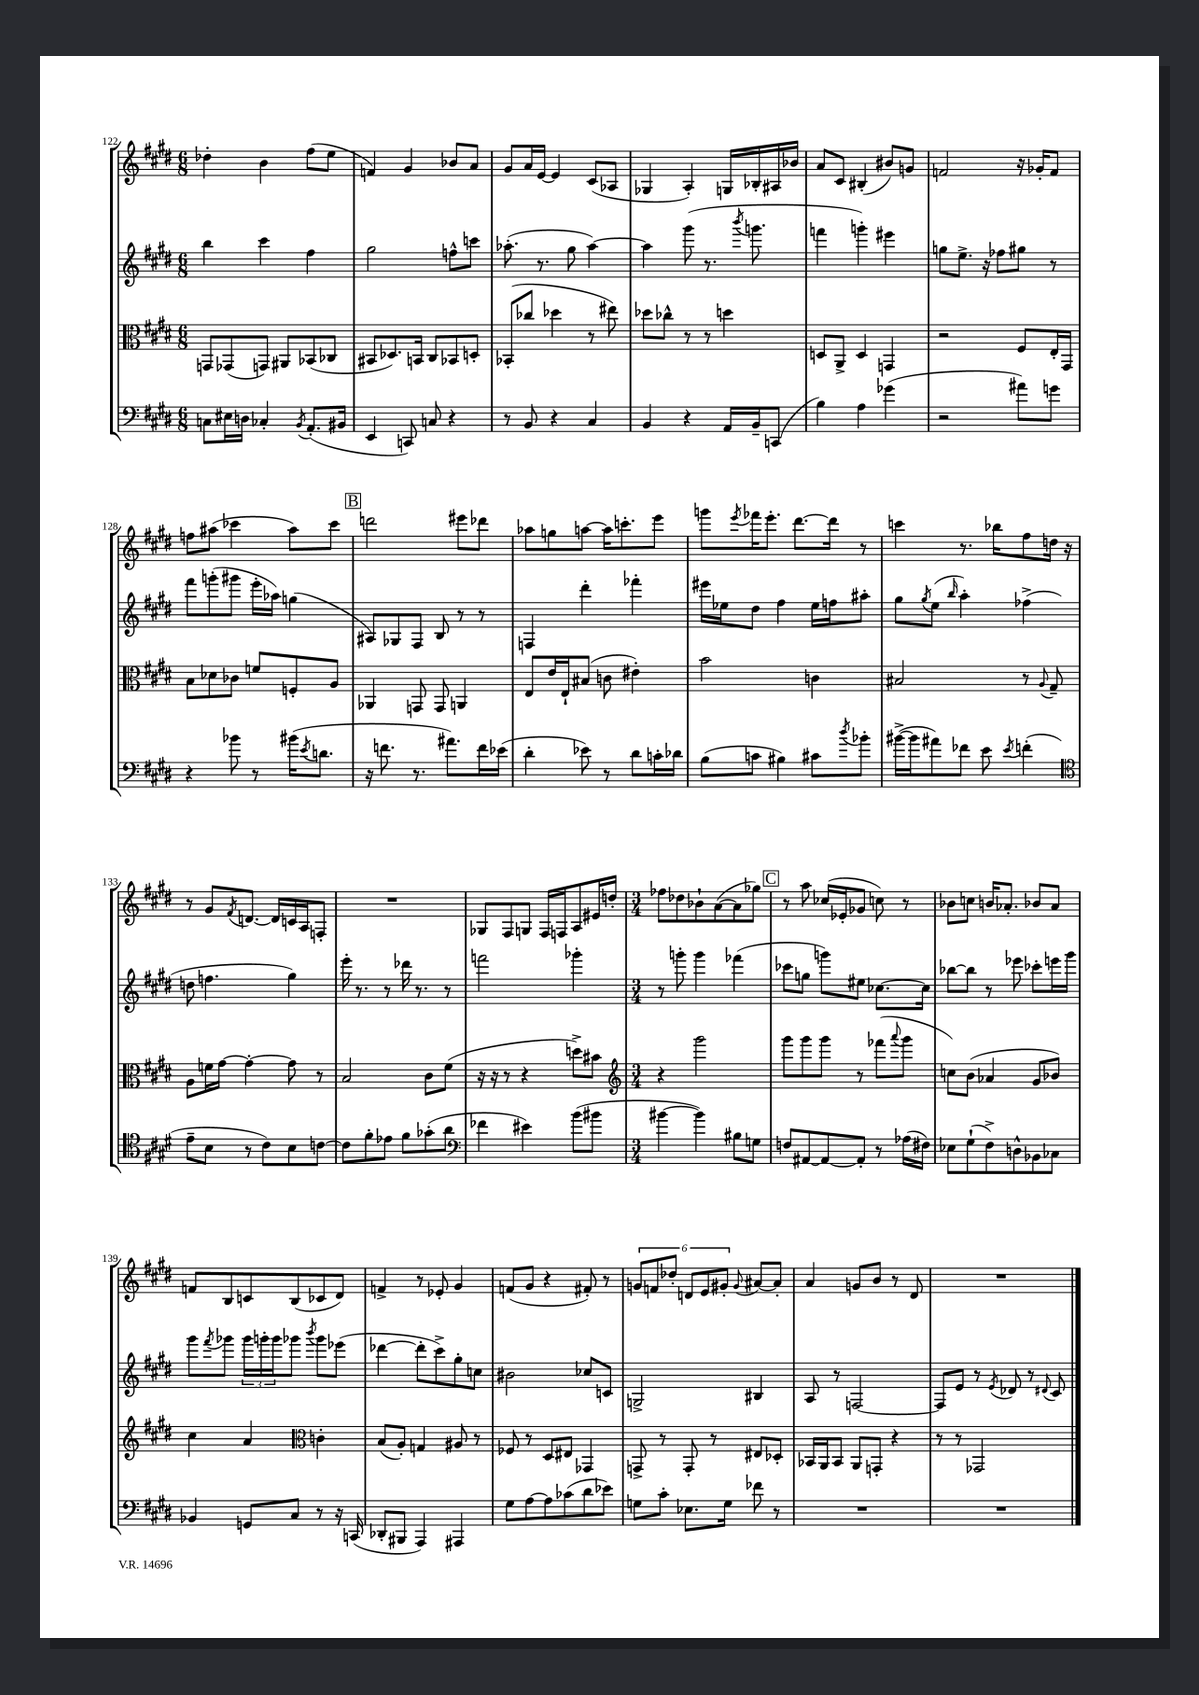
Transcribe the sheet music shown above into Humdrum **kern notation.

**kern	**kern	**kern	**kern
*staff4	*staff3	*staff2	*staff1
*clefF4	*clefC3	*clefG2	*clefG2
*k[f#c#g#d#]	*k[f#c#g#d#]	*k[f#c#g#d#]	*k[f#c#g#d#]
*M6/8	*M6/8	*M6/8	*M6/8
8C	8GG	4bb	4dd-'
16E#	(8GG-	.	.
16D	.	.	.
4C-'	8GG)	4ccc#	4b
.	8AA#	.	.
8qBB	.	.	.
(8.AA'	(8BB-	4ff#	(8ff#
.	8C-	.	8ee
16BB#	.	.	.
=	=	=	=
4EE	8BB#	2gg#	4f)
.	8.D-)	.	.
8CC)	.	.	4g#
.	16BB	.	.
8C	8C#	.	.
4r	8BB-	8ff^^	8b-
.	8D'	8ccc	8a
=	=	=	=
8r	(8BB-'	(8.aa-'	8g#
8BB	8cc-	.	16a
.	.	8.r	[16e
4r	4dd-	.	4e]
.	.	8gg#	.
4C#	8r	[4aa-)	(8c#
.	8ee#)	.	8A-
=	=	=	=
4BB	8dd-	4aa-]	4G-
.	8cc-^^	.	.
4r	8r	(8ggg#	4A')
.	8r	8.r	.
16AA	4dd	.	16G
.	.	8qbbb	.
16BB~	.	8.ggg	16B-'
(8CC	.	.	16A#
.	.	.	16b-
=	=	=	=
4B)	8D	4fff	8a
.	8AA^	.	8c#
4A	4D	4ggg')	(4B#'
(4g-	4GG	4eee#	8b#)
.	.	.	8g
=	=	=	=
2r	2r	8gg	2f
.	.	8.ee^	.
.	.	16r	.
.	.	8ff-	.
8a#)	8F#	8gg#	16r
.	.	.	16g-'
8g	16E'	8r	8f
.	16GG#	.	.
=	=	=	=
4r	8B	8fff#	8ff
.	8d-	(8ggg'	(8aa#
8b-	8c-	8ggg#	4ccc-
8r	8f	16eee'	.
.	.	16aa-)	.
(16b#	8F'	(4gg	8aa#)
8qe	.	.	.
8.d	.	.	.
.	8A	.	8ccc-
=	=	=	=
16r	4AA-	8A#)	2ddd
8.f	.	.	.
.	.	8G-	.
8.r	8GG	8F#	.
.	8GG	8B	.
8.a#)	.	.	.
.	4AA	8r	8eee#
16f	.	8r	8ddd-
(16e-	.	.	.
=	=	=	=
4d#'	8E	4F	8aa-
.	16e	.	8gg
.	16E`	.	.
8e-)	(8B#	4ddd#'	[8aa
8r	8c	.	16aa]
.	.	.	8.ccc'
8d#	4e#')	4fff-'	.
16c'	.	.	8eee
16d-	.	.	.
=	=	=	=
(8B	2b	16eee#	8ggg
.	.	16ee-	.
.	.	.	8qeee
8c	.	8dd#	16fff-
.	.	.	8.eee'
4B#)	.	4ff#	.
.	.	.	[8.ddd#
8c#	4c	16ee-	.
.	.	16ff	16ddd#]
8qdd#	.	.	.
8b-'	.	8aa#'	8r
=	=	=	=
([16b#^	2B#	8gg#	4ccc
16b#]	.	.	.
.	.	8qgg#	.
8a#)	.	(8ee	.
.	.	16qqbb	.
8f-	.	4aa')	8.r
8e	.	.	.
.	.	.	16bb-
8qe	.	.	.
(4f'	8r	(4ff-^	8ff#
.	8qqA	.	.
.	8G#~	.	16dd
.	.	.	16r
=	=	=	=
*clefC4	*	*	*
8e~	8A	8dd	8r
8B	16f	4.ff	8g#
.	[16g#	.	.
.	.	.	8qf#
8r	4g#'_	.	[8.d
8c#)	.	.	.
.	.	.	16d]
8B	8g#]	4gg#)	16c
.	.	.	16A
[8c	8r	.	8F'
=	=	=	=
8c]	2B	16eee'	2.r
.	.	8.r	.
8f#'	.	.	.
8e-	.	8r	.
8f#	.	16ddd-	.
.	.	8.r	.
(8g-'	8c#	.	.
8a	(8f#	8r	.
=	=	=	=
*clefF4	*	*	*
4f-	16r	2fff	8G-
.	16r	.	.
.	8r	.	8F#
4e#)	4r	.	8G
.	.	.	16F#
.	.	.	16F
(8b	8dd^)	4ggg-'	8A
8b#	8b#	.	16e#
.	.	.	16dd'
=	=	=	=
*	*clefG2	*	*
*M3/4	*M3/4	*M3/4	*M3/4
[4b#	4r	8r	8ff-
.	.	8ggg'	8dd-
4b#])	2ggg#	4ggg	8b-`
.	.	.	([8a
8B#	.	(4fff-	8a]
8G	.	.	8gg-)
=	=	=	=
8F	8ggg#	8ccc-	8r
[8AA#	8ggg#	8gg	8aa
8AA#_	8ggg#	8ggg)	(16cc-
.	.	.	16e-'
8AA#']	8r	8ee#	8g-
8r	(8fff-	[8.cc-	8cc)
.	8qqaaa	.	.
(16A-	8ggg#	.	8r
16F#)	.	16cc-]	.
=	=	=	=
8E-	8cc)	[8bb-	8b-
(8G#`	(8b	8bb-]	8cc
8F#^)	4a-	8r	16b
.	.	.	8.a-'
8D^^	.	8eee-	.
8BB-	8g#	8ccc-'	8b-
8C-	8b-)	16eee	8a-
.	.	16ggg#	.
=	=	=	=
4BB-	4cc#	8ggg#	8f
.	.	8qfff#	.
.	.	8ggg-	8B
8GG	4a	24ggg-	8c
.	.	24ggg'	.
.	.	24ggg	.
8C#	.	8ggg-	(8B
*	*clefC3	*	*
.	.	8qbbb	.
8r	4c'	8ggg-	8c-
16r	.	(8eee-	8d#)
(16CC	.	.	.
=	=	=	=
8DD-'	(8B	[4ddd-	4f^
8BBB#	8A')	.	.
4AAA)	4G	8ddd-']	8r
.	.	8ccc#^)	8e-'
4AAA#	8A#	8gg#'	4g#
.	8r	8cc	.
=	=	=	=
8G#	8F-	2b#	(8f
[8A	8r	.	8g#
8A]	8D#	.	4r
(8c-	8E#	.	.
8d#	4GG-	8cc-	8f#')
8e-)	.	8c	8r
=	=	=	=
8G	8GG^	2G^	12g
.	.	.	12f
8c#'	8r	.	.
.	.	.	12dd-'
8.E-	8GG'	.	12d
.	.	.	12e
.	8r	.	.
.	.	.	12g#'
16G	.	.	.
.	.	.	8qqg#
8f-	8E#	4B#	[8a#
8r	8D-'	.	8a#']
=	=	=	=
2.r	16BB-	8A	4a
.	16AA	.	.
.	8BB-	8r	.
.	8AA	[2F	8g
.	8GG'	.	8b
.	4r	.	8r
.	.	.	8d#
=	=	=	=
2.r	8r	8F]	2.r
.	8r	8e	.
.	2GG-	8r	.
.	.	8qe	.
.	.	8d-	.
.	.	8r	.
.	.	8qqd#	.
.	.	8c#	.
==	==	==	==
*-	*-	*-	*-
